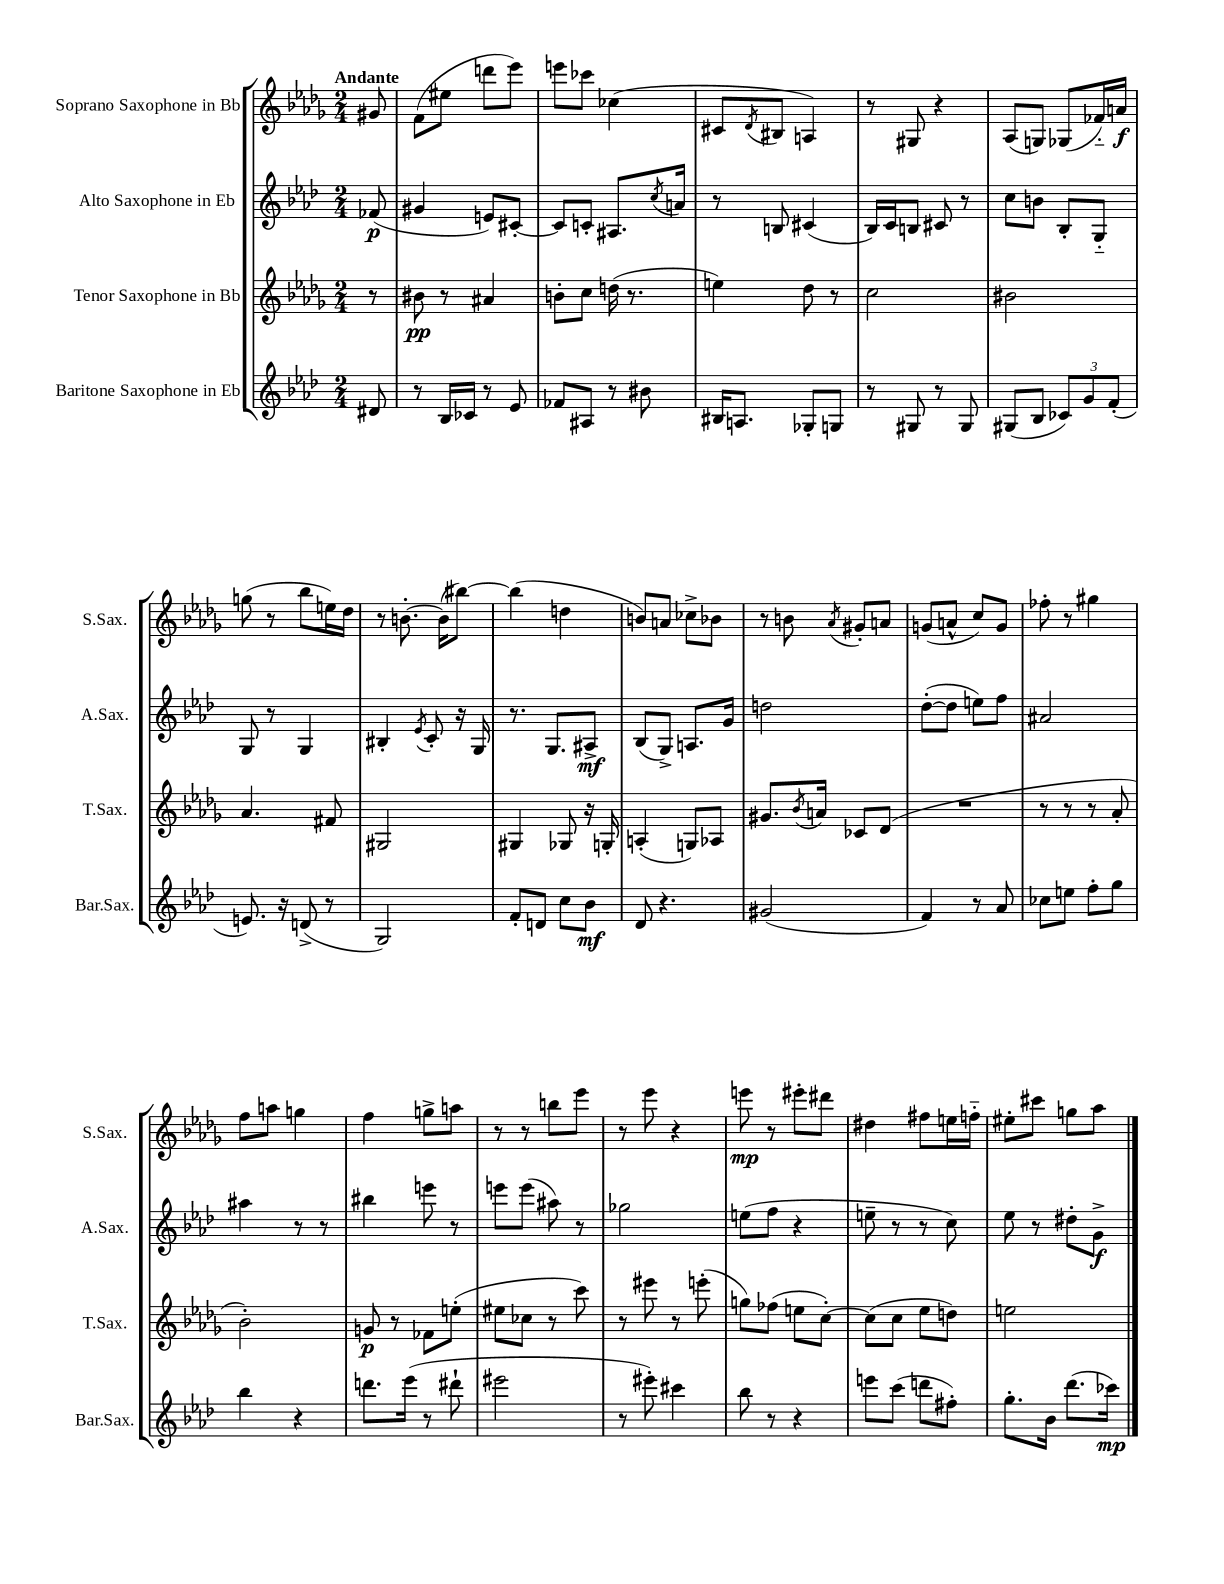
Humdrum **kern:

**kern	**dynam	**kern	**dynam	**kern	**dynam	**kern	**dynam
*part4	*part4	*part3	*part3	*part2	*part2	*part1	*part1
*staff4	*staff4	*staff3	*staff3	*staff2	*staff2	*staff1	*staff1
*I"Baritone Saxophone in Eb	*	*I"Tenor Saxophone in Bb	*	*I"Alto Saxophone in Eb	*	*I"Soprano Saxophone in Bb	*
*I'Bar.Sax.	*	*I'T.Sax.	*	*I'A.Sax.	*	*I'S.Sax.	*
*clefG2	*	*clefG2	*	*clefG2	*	*clefG2	*
*k[b-e-a-d-]	*	*k[b-e-a-d-g-]	*	*k[b-e-a-d-]	*	*k[b-e-a-d-g-]	*
*M2/4	*	*M2/4	*	*M2/4	*	*M2/4	*
=	=	=	=	=	=	=	=
!	!	!	!	!	!	!LO:TX:a:B:t=Andante	!
8d#X/	.	8r	.	(8f-X/	p	8g#X/	.
=1	=1	=1	=1	=1	=1	=1	=1
8r	.	8b#X\	pp	4g#X/	.	(8f\L	.
16B-/LL	.	8r	.	.	.	8ee#X\J	.
16c-X/JJ	.	.	.	.	.	.	.
8r	.	4a#X/	.	8en/L)	.	8dddn\L	.
8e-/	.	.	.	[8c#X'/J	.	8eee-\J)	.
=2	=2	=2	=2	=2	=2	=2	=2
8f-X/L	.	8bn'\L	.	8c#/L]	.	8eeen\L	.
8A#X/J	.	8cc\J	.	8cn'/J	.	8ccc-X\J	.
8r	.	(16ddn\	.	8.A#X/L	.	(4cc-X\	.
.	.	8.r	.	.	.	.	.
8b#X\	.	.	.	.	.	.	.
.	.	.	.	8qcc/	.	.	.
.	.	.	.	16an/Jk	.	.	.
=3	=3	=3	=3	=3	=3	=3	=3
16B#X/KL	.	4een\)	.	8r	.	8c#X/L	.
8.An/J	.	.	.	.	.	.	.
.	.	.	.	.	.	8qd-/	.
.	.	.	.	8Bn/	.	8B#X/J	.
8G-X'/L	.	8dd-\	.	(4c#X/	.	4An/)	.
8Gn/J	.	8r	.	.	.	.	.
=4	=4	=4	=4	=4	=4	=4	=4
8r	.	2cc\	.	16B-/LL)	.	8r	.
.	.	.	.	16c/J	.	.	.
8G#X/	.	.	.	8Bn/J	.	8G#X/	.
8r	.	.	.	8c#X/	.	4r	.
8G#/	.	.	.	8r	.	.	.
=5	=5	=5	=5	=5	=5	=5	=5
(8G#X/L	.	2b#X\	.	8cc\L	.	(8A-/L	.
8B-/J	.	.	.	8bn\J	.	8Gn/J)	.
12c-X/L)	.	.	.	8B-'/L	.	(8G-X/L	.
12g/	.	.	.	.	.	.	.
.	.	.	.	8G/J	.	16f-X/L)	.
(12f'/J	.	.	.	.	.	.	.
.	.	.	.	.	.	16an/JJ	f
!!LO:LB:g=z
=6	=6	=6	=6	=6	=6	=6	=6
8.en/)	.	4.a-/	.	8G/	.	(8ggn\	.
.	.	.	.	8r	.	8r	.
16r	.	.	.	.	.	.	.
(8dn^/	.	.	.	4G/	.	8bb-\L	.
8r	.	8f#X/	.	.	.	16een\L)	.
.	.	.	.	.	.	16dd-\JJ	.
=7	=7	=7	=7	=7	=7	=7	=7
2G/)	.	2G#X/	.	4B#X'/	.	8r	.
.	.	.	.	.	.	[8.bn'\	.
.	.	.	.	8qe-/	.	.	.
.	.	.	.	8c'/	.	.	.
.	.	.	.	.	.	(16b\KL]	.
.	.	.	.	16r	.	[8bb#X\J)	.
.	.	.	.	16G/	.	.	.
=8	=8	=8	=8	=8	=8	=8	=8
8f'/L	.	4G#X/	.	8.r	.	(4bb#\]	.
8dn/J	.	.	.	.	.	.	.
.	.	.	.	8.G/L	.	.	.
8cc\L	.	8G-X/	.	.	.	4ddn\	.
8b-\J	mf	16r	.	8A#X^/J	mf	.	.
.	.	16Gn'/	.	.	.	.	.
=9	=9	=9	=9	=9	=9	=9	=9
8d-/	.	(4An'/	.	(8B-/L	.	8bn/L)	.
4.r	.	.	.	8G^/J)	.	8an/J	.
.	.	8Gn/L)	.	8.An/L	.	8cc-X^\L	.
.	.	8A-X/J	.	.	.	8b-X\J	.
.	.	.	.	16g/Jk	.	.	.
=10	=10	=10	=10	=10	=10	=10	=10
(2g#X/	.	8.g#X/L	.	2ddn\	.	8r	.
.	.	.	.	.	.	8bn\	.
.	.	8qb-/	.	.	.	.	.
.	.	16an/Jk	.	.	.	.	.
.	.	.	.	.	.	8qa-/	.
.	.	8c-X/L	.	.	.	8g#X'/L	.
.	.	(8d-/J	.	.	.	8an/J	.
=11	=11	=11	=11	=11	=11	=11	=11
4f/)	.	2r	.	([8dd-'\L	.	(8gn/L	.
.	.	.	.	8dd-\J]	.	8an^^/J	.
8r	.	.	.	8een\L)	.	8cc/L)	.
8a-/	.	.	.	8ff\J	.	8g/J	.
=12	=12	=12	=12	=12	=12	=12	=12
8cc-X\L	.	8r	.	2a#X/	.	8ff-X'\	.
8een\J	.	8r	.	.	.	8r	.
8ff'\L	.	8r	.	.	.	4gg#X\	.
8gg\J	.	8a-'/	.	.	.	.	.
!!LO:LB:g=z
=13	=13	=13	=13	=13	=13	=13	=13
4bb-\	.	2b-'\)	.	4aa#X\	.	8ff\L	.
.	.	.	.	.	.	8aan\J	.
4r	.	.	.	8r	.	4ggn\	.
.	.	.	.	8r	.	.	.
=14	=14	=14	=14	=14	=14	=14	=14
8.dddn\L	.	8gn/	p	4bb#X\	.	4ff\	.
.	.	8r	.	.	.	.	.
(16eee-\Jk	.	.	.	.	.	.	.
8r	.	8f-X\L	.	8eeen\	.	8ggn^\L	.
8ddd#X`\	.	(8een'\J	.	8r	.	8aan\J	.
=15	=15	=15	=15	=15	=15	=15	=15
2eee#X\	.	8ee#X\L	.	8eeen\L	.	8r	.
.	.	8cc-X\J	.	(8eee\J	.	8r	.
.	.	8r	.	8aa#X\)	.	8bbn\L	.
.	.	8ccc\)	.	8r	.	8eee-\J	.
=16	=16	=16	=16	=16	=16	=16	=16
8r	.	8r	.	2gg-X\	.	8r	.
8eee#X'\)	.	8eee#X\	.	.	.	8eee-\	.
4ccc#X\	.	8r	.	.	.	4r	.
.	.	(8eeen'\	.	.	.	.	.
=17	=17	=17	=17	=17	=17	=17	=17
8bb-\	.	8ggn\L)	.	(8een\L	.	8eeen\	mp
8r	.	(8ff-X\J	.	8ff\J	.	8r	.
4r	.	8een\L	.	4r	.	8eee#X'\L	.
.	.	[8cc'\J)	.	.	.	8ddd#X\J	.
=18	=18	=18	=18	=18	=18	=18	=18
8eeen\L	.	(8cc\L]	.	8een~\	.	4dd#X\	.
(8ccc\J	.	8cc\J	.	8r	.	.	.
8dddn\L	.	8ee-\L	.	8r	.	8ff#X\L	.
8ff#X'\J)	.	8ddn\J)	.	8cc\)	.	16een\L	.
.	.	.	.	.	.	16ffn\JJ	.
=19	=19	=19	=19	=19	=19	=19	=19
8.gg'\L	.	2een\	.	8ee-\	.	8ee#X'\L	.
.	.	.	.	8r	.	8ccc#X\J	.
16b-\Jk	.	.	.	.	.	.	.
(8.ddd-\L	.	.	.	8dd#X'\L	.	8ggn\L	.
.	.	.	.	8g^\J	f	8aa-\J	.
16ccc-X\Jk)	mp	.	.	.	.	.	.
==	==	==	==	==	==	==	==
*-	*-	*-	*-	*-	*-	*-	*-
